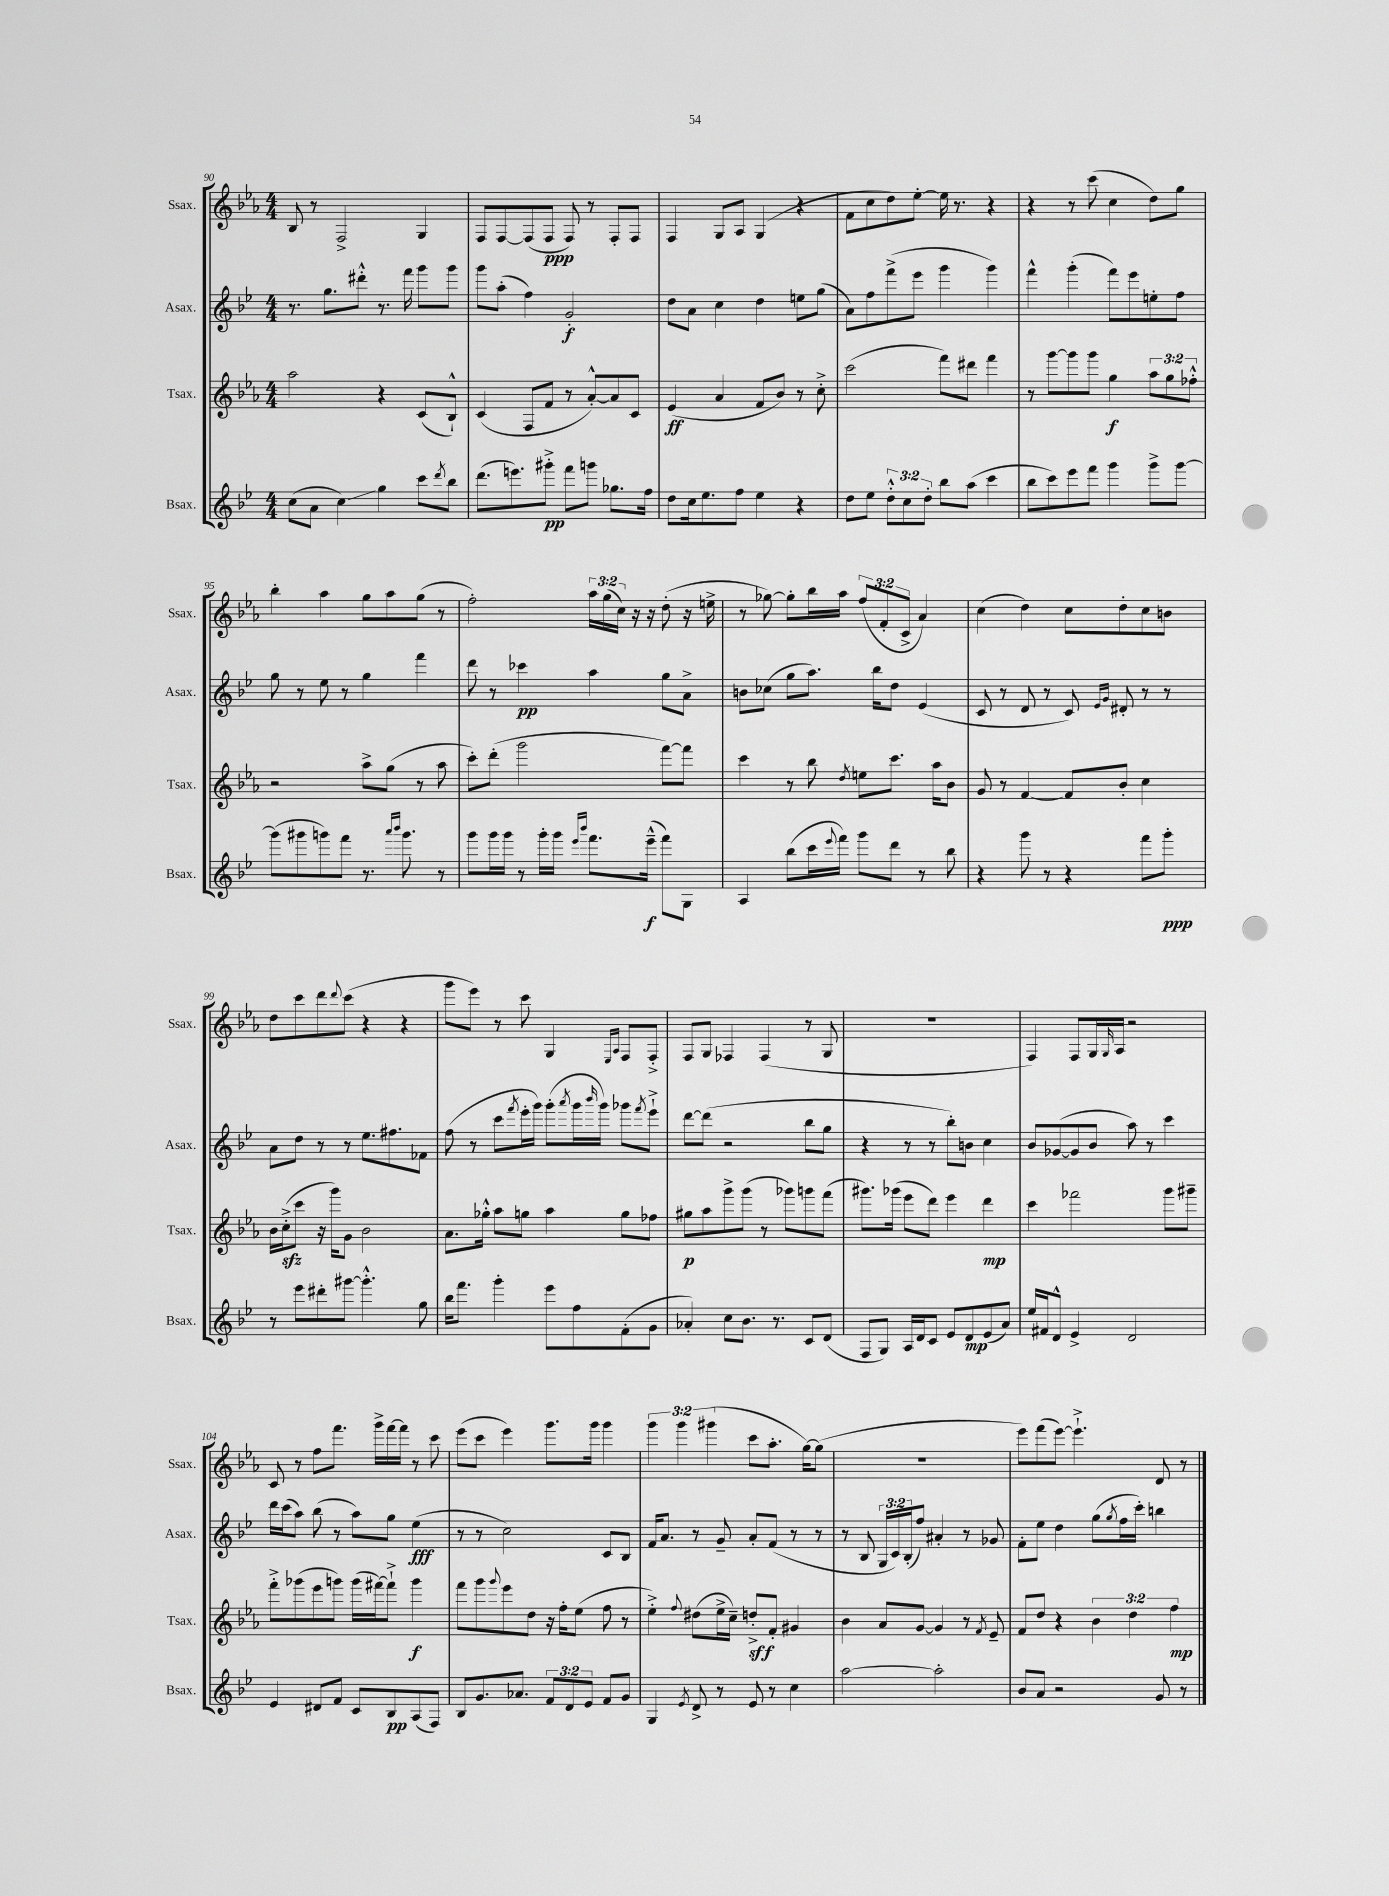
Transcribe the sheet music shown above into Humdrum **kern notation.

**kern	**kern	**kern	**kern
*staff4	*staff3	*staff2	*staff1
*clefG2	*clefG2	*clefG2	*clefG2
*k[b-e-]	*k[b-e-a-]	*k[b-e-]	*k[b-e-a-]
*M4/4	*M4/4	*M4/4	*M4/4
(8cc	2aa-	8.r	8B-
8a	.	.	8r
.	.	8.gg	.
4cc)	.	.	2F^
.	.	8ddd#'^^	.
4gg	4r	8.r	.
.	.	16fff	.
8ccc	(8c	8ggg	4G
8qddd	.	.	.
8bb-	8B-`^^)	8ggg	.
=	=	=	=
(8.ddd	(4c	8ggg	8F
.	.	(8aa'	[8F
8.eee)	.	.	.
.	8F	4ff)	(8F]
8ggg#'^	8f	.	8F
8fff	8r	2g'	8F)
8ggg	[8a-'^^)	.	8r
8.gg-	8a-]	.	8F'
.	8c	.	8F
16ff	.	.	.
=	=	=	=
8dd	(4e-	8dd	4F
16cc	.	8a	.
8.ee-	.	.	.
.	4a-	4cc	8G
8ff	.	.	8A-
4ee-	8f	4dd	(4G
.	8b-)	.	.
4r	8r	8ee	4r
.	8cc'^	(8gg	.
=	=	=	=
8dd	(2ccc	8a)	8f
8ee-	.	8ff	8cc
12dd'^^	.	(8fff^	8dd)
12cc	.	.	.
.	.	8eee-	[8ee-'
12dd'	.	.	.
8bb-	8fff)	4ggg	16ee-]
.	.	.	8.r
(8aa	8ddd#	.	.
4ccc	4fff	4ggg)	4r
=	=	=	=
8bb-	8r	4fff^^	4r
8ccc)	[8ggg	.	.
8eee-	8ggg]	(4ggg'	8r
8fff	8ggg	.	(8ccc
4ggg	4gg	8fff)	4cc
.	.	8eee-	.
8ggg^	12aa-	8ee'	8dd)
.	12gg	.	.
[8ggg	.	8ff	8gg
.	12ff-'^^	.	.
=	=	=	=
(8ggg]	2r	8gg	4bb-'
8ggg#	.	8r	.
8ggg)	.	8ee-	4aa-
8fff	.	8r	.
8.r	8aa-^	4gg	8gg
.	(8gg	.	8aa-
16qqaaa	.	.	.
16qqbbb-	.	.	.
8.ggg	.	.	.
.	8r	4fff	(8gg
8r	8aa-	.	8r
=	=	=	=
8ggg	8ccc')	8ddd	2ff')
16ggg	(8ddd'	8r	.
16ggg	.	.	.
8r	2ggg	4ccc-	.
16ggg'	.	.	.
16ggg	.	.	.
16qqeee-	.	.	.
16qqbbb-	.	.	.
8.fff	.	4aa	24aa-
.	.	.	(24gg
.	.	.	24cc)
.	.	.	16r
(16eee-~^^	.	.	16r
8fff)	[8fff)	8gg	(8dd'
8G	8fff]	8a^	16r
.	.	.	16ee^
=	=	=	=
4A	4ccc	8b	8r
.	.	(8cc-	[8gg-)
(8bb-	8r	8gg	8gg-']
16ccc	8bb-	8.aa)	16bb-
8qqeee-	.	.	.
16fff)	.	.	16aa-
.	8qdd	.	.
8ggg	8ee	.	(12ff
.	.	16bb-	.
.	.	.	12f'
8ddd	8.ccc	8dd	.
.	.	.	12c^
8r	.	(4e-	4a-)
.	16aa-	.	.
8bb-	8b-	.	.
=	=	=	=
4r	8g	8c	(4cc
.	8r	8r	.
8ggg	[4f	8d	4dd)
8r	.	8r	.
4r	8f]	8c)	8cc
.	.	16qqe-	.
.	.	16qqg	.
.	8b-'	8d#'	8dd'
8fff	4cc	8r	8cc
8ggg'	.	8r	8b
=	=	=	=
8r	16b-	8a	8dd
.	(16cc'^	.	.
8eee-	8ccc	8dd	8ccc
8ddd#'	16r	8r	8ddd
.	16ggg)	.	.
.	.	.	8qqddd
[8ggg#	8g	8r	(8ccc
4.ggg#'^^]	2b-	8.ee-	4r
.	.	8.ff#	.
.	.	.	4r
8gg	.	8f-	.
=	=	=	=
16bb-	8.a-	(8ff	8ggg
8.fff	.	.	.
.	.	8r	8eee-)
.	16gg-'^^	.	.
4ggg'	8aa-	8ccc	8r
.	.	8qfff	.
.	8gg	16eee-'	8ccc
.	.	16ggg)	.
8eee-	4aa-	(8ggg'	4G
.	.	8qaaa	.
8ff	.	16ggg	.
.	.	16qqbbb-	.
.	.	16ggg)	.
.	.	.	16qqE-
.	.	.	16qqA-
(8f'	8gg	8ggg-	8F
.	.	8qfff	.
8g	8ff-	8eee-`^	8F'^
=	=	=	=
4a-')	8gg#	[8ddd	8F
.	8aa-	(8ddd]	8G
8cc	8ggg^	2r	4F-
8.b-	(8ggg	.	.
.	8r	.	(4F-
8.r	.	.	.
.	8ggg-)	.	.
8c	8ggg	8bb-	8r
(8d	(8fff	8gg	8G
=	=	=	=
8F	8.ggg#)	4r	1r
8G)	.	.	.
.	(16ggg-	.	.
16A	8eee-	8r	.
16d	.	.	.
8c	8ddd)	8r	.
8e-	4eee-	8bb-')	.
8d	.	8b	.
(8e-	4ddd	4cc	.
8a)	.	.	.
=	=	=	=
16ee-	4ccc	8b-	4F)
16f#	.	.	.
8d^^	.	([8g-	.
4e-^	2fff-	8g-]	8F
.	.	8b-	16G
.	.	.	16qqG
.	.	.	16A-
2d	.	8aa)	2r
.	.	8r	.
.	8ggg	4ccc	.
.	8ggg#~	.	.
=	=	=	=
4e-	8fff'^	16ddd	8c
.	.	(16ccc	.
.	(8ggg-	8aa)	8r
8d#	8eee-	(8bb-	8ff
8f	8ggg)	8r	8.fff
8c	(16ggg	8aa)	.
.	[16fff#)	.	16ggg^
8B-	8fff#`^]	8gg	[16fff
.	.	.	16fff]
(8A	4ggg	(4ee-	8r
8F)	.	.	8ccc
=	=	=	=
8B-	8fff	8r	(8eee-
8.g	8ggg	8r	8ccc
.	8qqggg	.	.
.	8eee-	2cc)	4eee-)
8.a-	.	.	.
.	8dd	.	.
12f	16r	.	8.ggg
.	16ff'	.	.
12d	.	.	.
.	(8ee-	.	.
12e-	.	.	.
.	.	.	16ggg
8f	8ff	8c	4ggg
8g	8r	8B-	.
=	=	=	=
4G	4ee-'^)	16f	6ggg
.	.	8.a	.
.	.	.	6ggg
8qe-	8qqff	.	.
8d^	(8dd#	8r	.
.	.	.	(6ggg#
8r	16ee-^	8g~	.
.	16cc~)	.	.
8e-	8dd'^	8a'	8ccc
8r	8f'	(8f	8.aa-'
4cc	4g#	8r	.
.	.	.	[16gg)
.	.	8r	(8gg]
=	=	=	=
[2aa	4b-	8r	1r
.	.	8B-	.
.	8a-	24G	.
.	.	24c)	.
.	.	(24B-'	.
.	[8g	8ff)	.
2aa']	4g]	4a#'	.
.	8r	8r	.
.	8qf	.	.
.	8e-~	8g-	.
=	=	=	=
8b-	8f	8f'	8eee-)
8a	8dd	8ee-	(8fff
2r	4r	4dd	[8eee-)
.	.	.	4.eee-`^]
.	6b-	(8gg	.
.	.	8qgg	.
.	.	16ff	.
.	6dd	.	.
.	.	16ccc')	.
8g	.	4bb	8d
.	6ff	.	.
8r	.	.	8r
==	==	==	==
*-	*-	*-	*-
